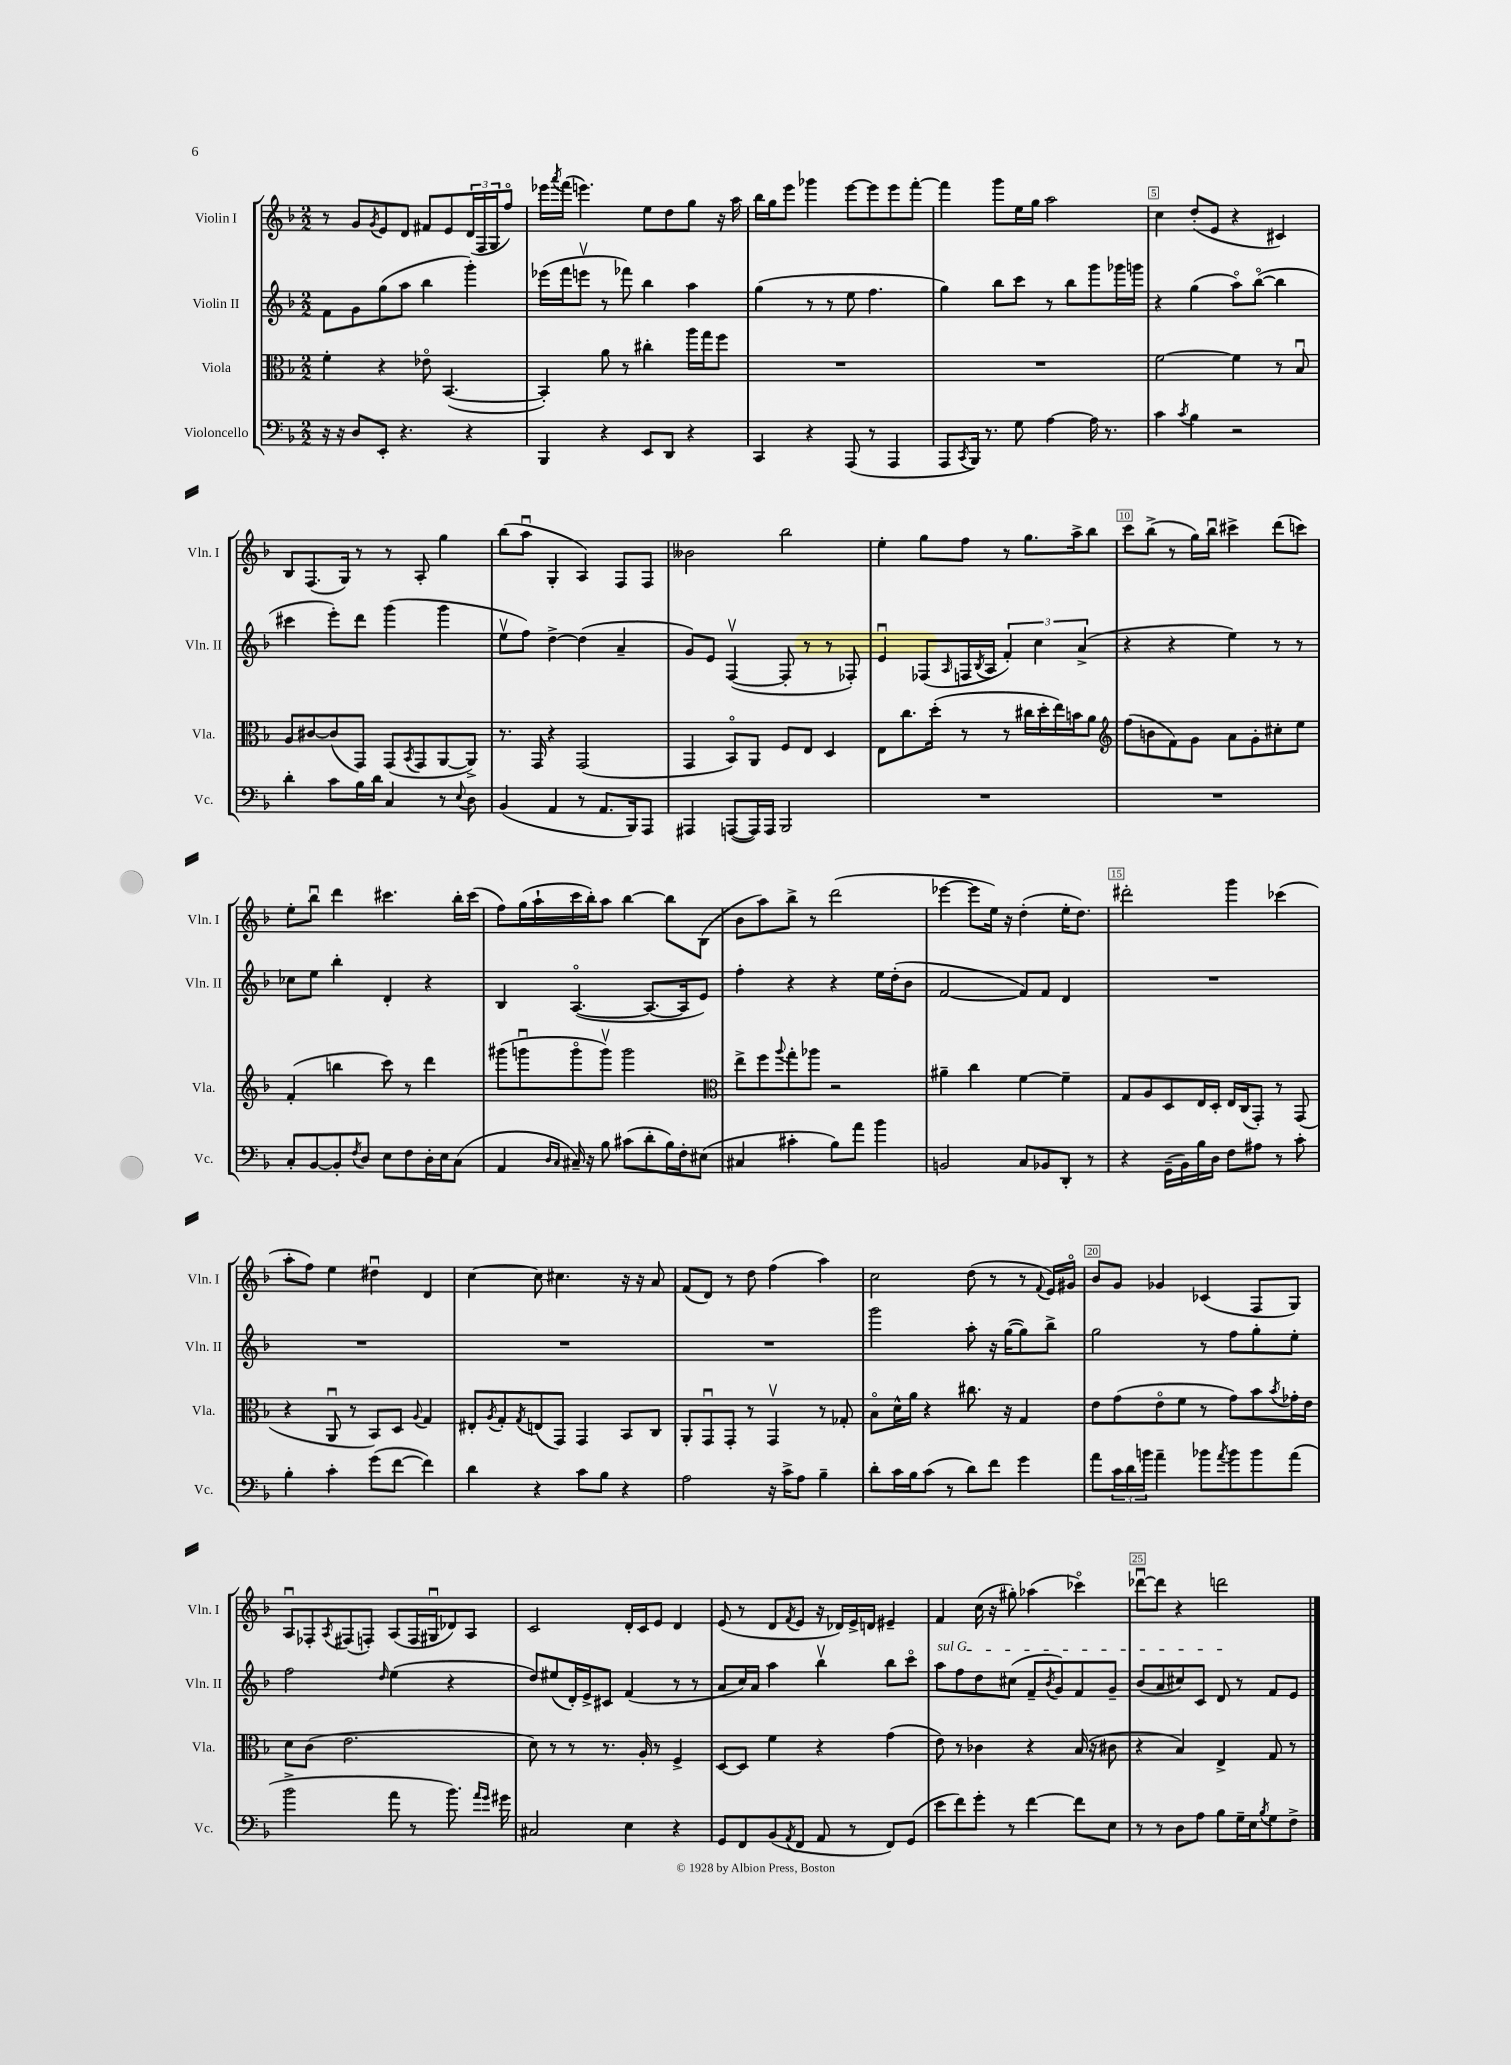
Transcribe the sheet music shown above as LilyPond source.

<<
\new StaffGroup <<
\new Staff = "s0" \with { instrumentName = "Violin I" shortInstrumentName = "Vln. I" } {
    \clef treble \key f \major \numericTimeSignature \time 2/2
    r8 g'8 \acciaccatura { g'8 } e'8 d'8 fis'8 e'8 \tuplet 3/2 { d'16( f16 g16 } f''8\flageolet) |
    ees'''16 \acciaccatura { a'''8 } f'''16( e'''4.) e''8 d''8 g''8 r16 a''16 |
    bes''16 g''16 e'''8 ges'''4 e'''8~ e'''8 e'''8 f'''8~-. |
    f'''4 g'''8 e''16 g''16 a''2 |
    c''4 d''8-.( e'8 r4 cis'4) |
    bes8 f8.( g16) r8 r8 a8-. g''4 |
    bes''8( a''8\downbow g4-. a4) f8 f8 |
    beses'2 bes''2 |
    e''4-. g''8 f''8 r8 g''8. a''16-> bes''8 |
    c'''8 bes''8->( r8 g''16) bes''16\downbow cis'''4-> d'''8( c'''8) |
    e''8-. bes''8\downbow d'''4 cis'''4. bes''16-. cis'''16( |
    f''8) g''16( a''16-! c'''16 bes''16-.) a''8 bes''4~ bes''8 bes8( |
    bes'8 a''8) bes''8-> r8 d'''2( |
    ees'''4~ ees'''8 e''16) r16 d''4-.( e''16-. d''8.) |
    dis'''2-. g'''4 ces'''4( |
    a''8-. f''8) e''4 dis''4\downbow d'4 |
    c''4~ c''8 cis''4. r16 r16 a'8 |
    f'8( d'8) r8 d''8 f''4( a''4) |
    c''2 d''8( r8 r8 \appoggiatura { f'8 } e'16) gis'16\flageolet |
    bes'8 g'8 ges'4 ces'4( f8 g8) |
    a8\downbow fes8-. \acciaccatura { a8 } fis8( f8-.) a8( f16 gis16\downbow des'8) a8 |
    c'2 d'16-. c'16 e'8 d'4 |
    e'8( r8 d'8 \acciaccatura { f'8 } e'8 r16 des'16) e'16-> d'16 eis'4-- |
    f'4 c''16( r16 gis''8-.) aes''4( ces'''4\flageolet) |
    des'''8~\downbow des'''8 r4 d'''2 \bar "|." |
}
\new Staff = "s1" \with { instrumentName = "Violin II" shortInstrumentName = "Vln. II" } {
    \clef treble \key f \major \numericTimeSignature \time 2/2
    f'8 g'8 g''8( a''8 bes''4 g'''4-.) |
    ees'''16( f'''16 e'''8\upbow r8 fes'''8) bes''4 a''4 |
    g''4( r8 r8 e''8 f''4. |
    g''4) bes''8 c'''8 r8 bes''8 g'''8 ges'''16 g'''16 |
    r4 g''4( a''8\flageolet) bes''8~\flageolet( bes''4 |
    cis'''4 e'''8-.) d'''8 g'''4( g'''4 |
    e''8\upbow f''8) d''4~-> d''4( a'4-- |
    g'8) e'8 f4~\upbow( f8-. r8 r8 fes8-.) |
    e'4\downbow fes8( \grace { a16 } f16 \acciaccatura { bes8 } a16 \tuplet 3/2 { f'4-.) c''4 a'4->( } |
    r4 r4 e''4) r8 r8 |
    ces''8 e''8 bes''4-. d'4-. r4 |
    bes4 a4.~\flageolet( a8.~ a16 e'8) |
    f''4-. r4 r4 e''16 d''16-.( bes'8 |
    f'2~ f'8) f'8 d'4 |
    R1 |
    R1 |
    R1 |
    R1 |
    g'''2 a''8-. r16 g''16~( g''8) bes''8-> |
    g''2 r8 f''8 g''8-. e''8-. |
    f''2 \grace { d''16 } e''4( r4 |
    d''8) eis''8( d'16-.) e'16-> cis'8 f'4( r8 r8 |
    a'8 c''16) a'16 a''4 bes''4\upbow bes''8 c'''8\flageolet |
    \once \override TextSpanner.bound-details.left.text = \markup { \italic "sul G" } a''8\startTextSpan f''8 d''8 cis''8( f'8-- \acciaccatura { bes'8 } g'8) f'8 g'8-- |
    bes'8( a'8 cis''8) c'8 d'8\stopTextSpan r8 f'8 e'8 \bar "|." |
}
\new Staff = "s2" \with { instrumentName = "Viola" shortInstrumentName = "Vla." } {
    \clef alto \key f \major \numericTimeSignature \time 2/2
    f'4-. r4 ees'8\flageolet bes,4.~( |
    bes,4-.) a'8 r8 cis''4-. a''16 g''16 f''8 |
    R1 |
    R1 |
    f'2~ f'4 r8 bes8\downbow |
    a8 cis'8~ cis'8( g,8) g,8( \acciaccatura { bes,8 } g,8 a,8~ a,8->) |
    r8. g,16 r4 g,2( |
    g,4 bes,8\flageolet) a,8 f8 e8 d4 |
    e8 c''8. d''16-.( r8 r8 cis''16 d''16-. e''16) b'16 a'8 |
    \clef treble f''8( b'8 f'8) g'8 a'8 g'8-. cis''8-. e''8 |
    f'4-.( b''4 c'''8) r8 d'''4 |
    gis'''8( g'''8\downbow g'''8\flageolet g'''8\upbow) g'''2 |
    \clef alto e''8-> f''8 \appoggiatura { a''8 } g''8-. aes''8 r2 |
    ais'4-- c''4 f'4~ f'4-- |
    g8 a8 d8 e16 d16-. e16 c16( g,8-.) r8 g,8( |
    r4 a,8\downbow r8 bes,8) d8 \appoggiatura { a8 } g4 |
    eis8-. \acciaccatura { a8 } g8-. \acciaccatura { g8 } e8( g,8) g,4 bes,8 c8 |
    a,8-. g,8\downbow g,8-. r8 g,4\upbow r8 ges8-. |
    bes8\flageolet d'16-^ a'16 r4 cis''8. r16 g4 |
    e'8 g'8( e'8\flageolet f'8 r8 g'8) bes'8 \acciaccatura { bes'8 } ges'16-. e'16 |
    d'8 c'8( e'2. |
    d'8) r8 r8 r8. a16-. r8 f4-> |
    d8~ d8 f'4 r4 g'4( |
    e'8) r8 ces'4 r4 bes16( r16 cis'8 |
    r4 bes4) e4-> g8 r8 \bar "|." |
}
\new Staff = "s3" \with { instrumentName = "Violoncello" shortInstrumentName = "Vc." } {
    \clef bass \key f \major \numericTimeSignature \time 2/2
    r16 r16 d8 e,8-. r4. r4 |
    bes,,4 r4 e,8 d,8 r4 |
    c,4 r4 a,,8( r8 a,,4 |
    a,,8 \acciaccatura { c,8 } bes,,16) r8. g8 a4~ a16 r8. |
    c'4 \acciaccatura { c'8 } bes4 r2 |
    d'4-. c'8 bes16 d'16 c4 r8 \appoggiatura { e8 } d8 |
    bes,4( a,4 r8 a,8. bes,,16) a,,8 |
    ais,,4 a,,8~( a,,16) a,,16 bes,,2 |
    R1 |
    R1 |
    c8-. bes,8~ bes,8-. \acciaccatura { f8 } d8 e8 f8 d16-. e16 c8( |
    a,4 \grace { d16 c16 } cis16--) r16 bes8 cis'8( d'8-. bes16) f16-. eis8( |
    cis4 cis'4-. bes8) a'8 bes'4 |
    b,2 c8 bes,8 d,8-. r8 |
    r4 g,16--( bes,16) bes16 d16 f8 ais8 r8 c'8-. |
    bes4-. c'4-. g'8( f'8~ f'4) |
    d'4 r4 c'8 bes8 r4 |
    a2 r16 c'16-> a8 bes4-- |
    d'8-. c'16 bes16 c'8( r8 d'8) f'8 g'4 |
    a'8 \tuplet 3/2 { c'16 d'16 b'16 } a'4-- bes'8 \acciaccatura { a'8 } bes'8 bes'8 a'8( |
    bes'2-> a'8 r8 bes'8.) \grace { a'16 g'16 } gis'16 |
    cis2 e4 r4 |
    g,8 f,8 bes,8( \acciaccatura { a,8 } f,8 a,8 r8 f,8) g,8( |
    e'8 f'8) g'8-. r8 f'4~ f'8 e8 |
    r8 r8 d8 a8 bes8 g16-- e16 \acciaccatura { bes8 } g8 f8-> \bar "|." |
}
>>
>>
\layout { \context { \Score \override BarNumber.break-visibility = ##(#f #t #t) barNumberVisibility = #(every-nth-bar-number-visible 5) \override BarNumber.stencil = #(make-stencil-boxer 0.1 0.3 ly:text-interface::print) } }
